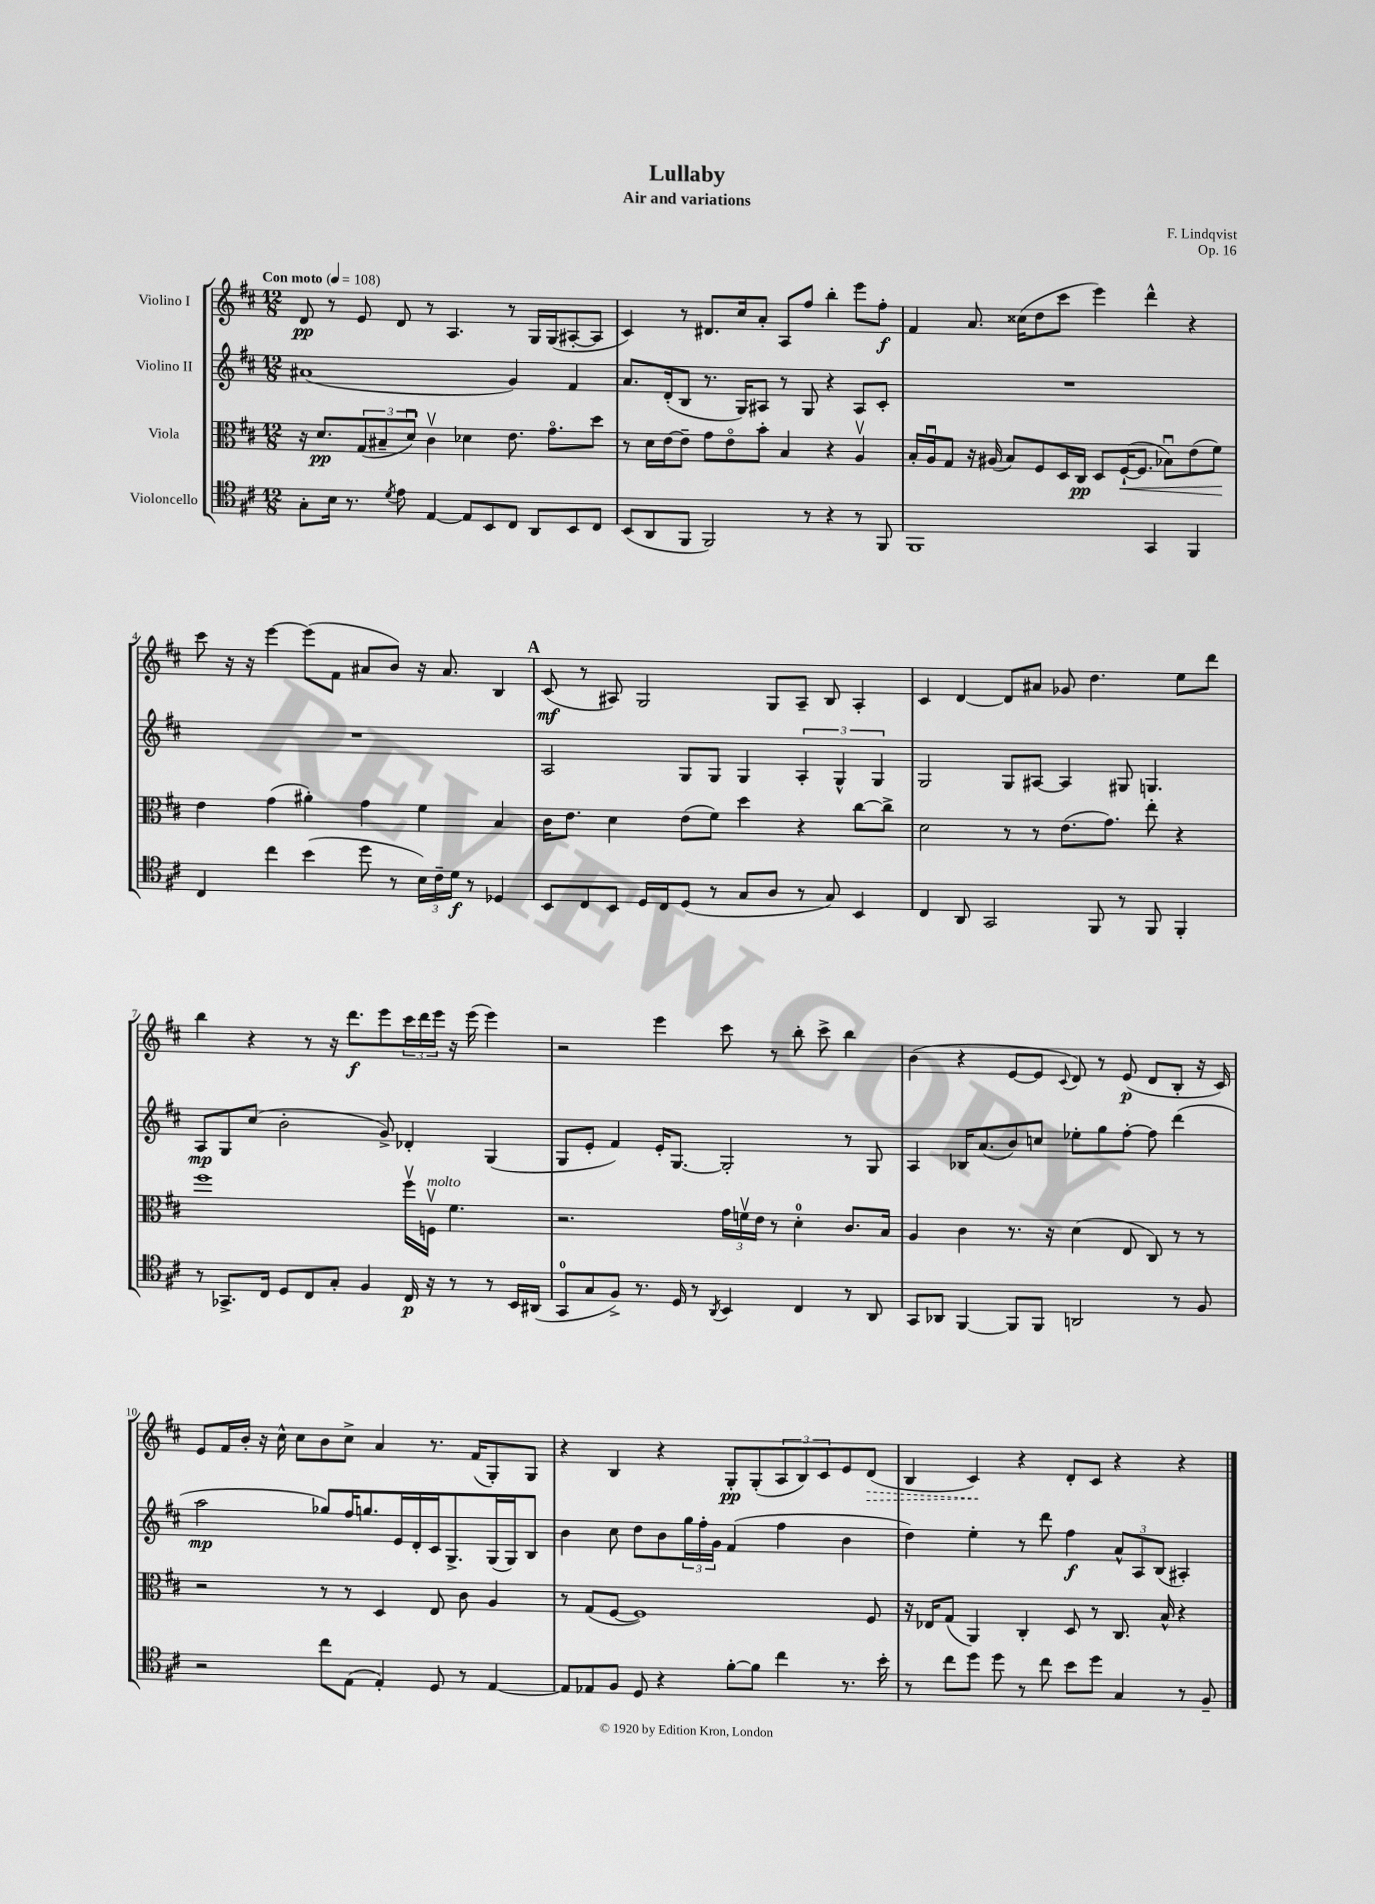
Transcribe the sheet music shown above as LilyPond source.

\header { title = "Lullaby" composer = "F. Lindqvist" subtitle = "Air and variations" opus = "Op. 16" }
<<
\new StaffGroup <<
\new Staff = "s0" \with { instrumentName = "Violino I" } {
    \clef treble \key d \major \numericTimeSignature \time 12/8 \tempo "Con moto" 4 = 108
    d'8\pp r8 e'8 d'8 r8 a4. r8 g16 g16( ais8~-. ais8 |
    cis'4) r8 dis'8. cis''16 a'8-. a8 fis''8 b''4-. e'''8 fis''8-.\f |
    fis'4 a'8. cisis''16( d''8 cis'''8 e'''4) d'''4-^ r4 |
    cis'''8 r16 r16 e'''4~ e'''8( fis'8 ais'8 b'8) r16 ais'8. b4 |
    \mark \markup { \bold "A" } cis'8\mf( r8 ais8) g2 g8 ais8-- b8 ais4-. |
    cis'4 d'4~ d'8 ais'8 ges'8 d''4. e''8 d'''8 |
    b''4 r4 r8 r16 d'''8.\f e'''8 \tuplet 3/2 { cis'''16 d'''16 e'''16 } r16 e'''16( e'''4) |
    r2 e'''4 cis'''8 r8 b''8-. cis'''8-> b''4 |
    b'4( r4 e'8~ e'8 \appoggiatura { cis'8 } d'8) r8 e'8\p( d'8 b8-. r16 cis'16) |
    e'8 fis'16 b'16-. r16 cis''16-^ cis''8 b'8 cis''8-> a'4 r8. fis'16( g8-.) g8 |
    r4 b4 r4 g8-.\pp g8-.( \tuplet 3/2 { a8 b8) cis'8 } e'8 \once \override Hairpin.style = #'dashed-line d'8\>( |
    b4 cis'4\!) r4 d'8-. cis'8 r4 r4 \bar "|." |
}
\new Staff = "s1" \with { instrumentName = "Violino II" } {
    \clef treble \key d \major \numericTimeSignature \time 12/8
    ais'1( g'4) fis'4 |
    a'8. d'16-.( b8 r8. g16) ais8 r8 g8 r4 ais8 cis'8-. |
    R1. |
    R1. |
    \mark \markup { \bold "A" } a2 g8 g8 g4 \tuplet 3/2 { a4-. g4-^ g4 } |
    g2 g8 ais8~ ais4 gis8 g4. |
    a8\mp g8 cis''8( b'2-. g'8->) des'4-. g4( |
    g8 e'8-. fis'4) e'16-. g8.~ g2-. r8 g8 |
    a4 bes16 a'8.( b'8) c''8 ees''8-. g''8 fis''8~-. fis''8 d'''4( |
    a''2\mp ges''8) fis''16 g''8. e'16 d'16-. cis'16 g8.-> g16( g16) b8 |
    b'4 cis''8 d''8 b'8 \tuplet 3/2 { g''16 fis''16-. g'16 } fis'4( fis''4 b'4 |
    d''4) e''4-. r8 d'''8 fis''4\f \tuplet 3/2 { a'8-^ a8 b8( } ais4-.) \bar "|." |
}
\new Staff = "s2" \with { instrumentName = "Viola" } {
    \clef alto \key d \major \numericTimeSignature \time 12/8
    r16 d'8.\pp \tuplet 3/2 { g8( bis8-- d'8\downbow) } cis'4\upbow des'4 e'8. g'8.\flageolet d''8 |
    r8 d'16 e'16~ e'8-- g'8 e'8\flageolet b'8-. b4 r4 a4\upbow |
    b16-. a16\downbow g8 r16 ais16( b8) fis8 d16 cis16\pp d8 fis16~-!\<( fis8. bes8\downbow) e'8( fis'8\!) |
    e'4 g'4( ais'4-.) g'4 fis'4 b4 |
    \mark \markup { \bold "A" } cis'16 e'8. d'4 e'8( fis'8) d''4 r4 cis''8~ cis''8-> |
    d'2 r8 r8 e'8.( g'8.) e''8-. r4 |
    fis''1 fis''16\upbow f16\upbow^\markup { \italic "molto" } fis'4. |
    r2. \tuplet 3/2 { g'16 f'16\upbow e'16 } r8 d'4-0-. cis'8. b16 |
    a4 cis'4 r8. r16 d'4( e8 cis8) r8 r8 |
    r2 r8 r8 d4 e8 cis'8 a4 |
    r8 g8( fis8~ fis1) fis8 |
    r16 ees16 g8( a,4) cis4-. d8 r8 cis8. b16-^ r4 \bar "|." |
}
\new Staff = "s3" \with { instrumentName = "Violoncello" } {
    \clef tenor \key d \major \numericTimeSignature \time 12/8
    g8-. b16 r8. \acciaccatura { d'8 } e'8 e4~ e8 b,8 cis8 a,8 b,8 cis8 |
    b,8( a,8 fis,8 fis,2) r8 r4 r8 fis,8 |
    fis,1 g,4 fis,4 |
    cis4 cis''4 b'4( d''8 r8 \tuplet 3/2 { b16) cis'16-- d'16\f } r8 des4 |
    \mark \markup { \bold "A" } b,8 cis8 b,8 d16 cis16 d8( r8 g8 a8 r8 g8) b,4 |
    cis4 a,8 g,2 fis,8 r8 fis,8 fis,4-. |
    r8 ges,8.-> cis16 d8 cis8 g8-. fis4 cis16\p r16 r8 r8 b,16 ais,16( |
    g,8-0 g8 fis8->) r8. d16 r8 \acciaccatura { a,8 } b,4 cis4 r8 a,8 |
    g,8 aes,8 fis,4~ fis,8 fis,8 a,2 r8 fis8 |
    r2 cis''8 e8( e4-.) d8 r8 e4~ |
    e8 ees8 fis8 d8 r4 fis'8~-. fis'8 cis''4 r8. b'16-. |
    r8 cis''8 d''8 d''8 r8 cis''8 b'8 d''8 g4 r8 fis8-- \bar "|." |
}
>>
>>
